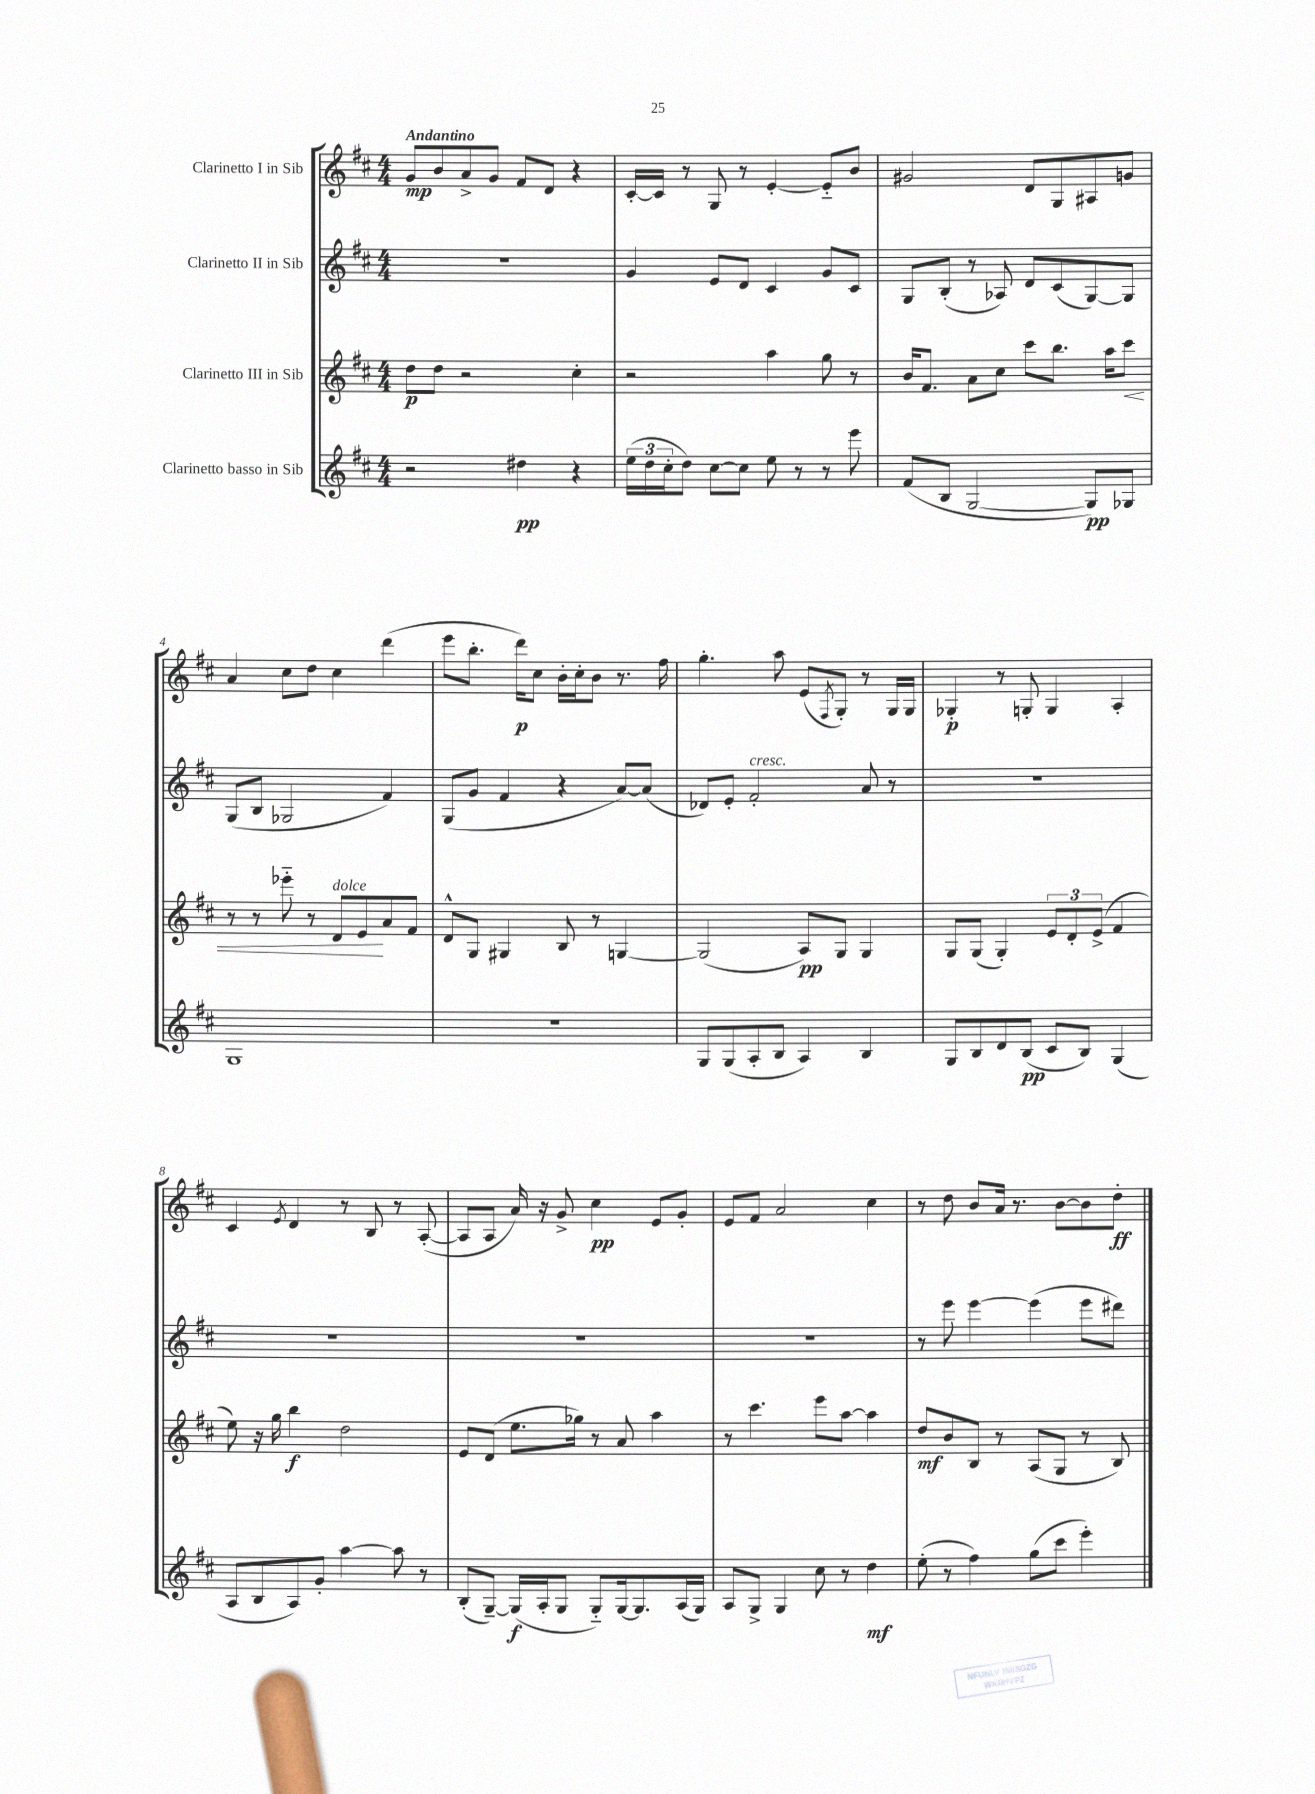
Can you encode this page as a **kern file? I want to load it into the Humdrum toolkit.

**kern	**dynam	**kern	**dynam	**kern	**kern	**dynam
*part4	*part4	*part3	*part3	*part2	*part1	*part1
*staff4	*staff4	*staff3	*staff3	*staff2	*staff1	*staff1
*I"Clarinetto basso in Sib	*	*I"Clarinetto III in Sib	*	*I"Clarinetto II in Sib	*I"Clarinetto I in Sib	*
*clefG2	*	*clefG2	*	*clefG2	*clefG2	*
*k[f#c#]	*	*k[f#c#]	*	*k[f#c#]	*k[f#c#]	*
*M4/4	*	*M4/4	*	*M4/4	*M4/4	*
=1	=1	=1	=1	=1	=1	=1
!	!	!	!	!	!LO:TX:a:B:t=Andantino	!
2r	.	8dd\L	p	1r	8g/L	mp
.	.	8dd\J	.	.	8b/	.
.	.	2r	.	.	8a^/	.
.	.	.	.	.	8g/J	.
4dd#X\	pp	.	.	.	8f#/L	.
.	.	.	.	.	8d/J	.
4r	.	4cc#'\	.	.	4r	.
=2	=2	=2	=2	=2	=2	=2
(24ee\LL	.	2r	.	4g/	[16c#'/LL	.
24dd\	.	.	.	.	.	.
.	.	.	.	.	16c#/JJ]	.
24cc#'\J	.	.	.	.	.	.
8dd\J)	.	.	.	.	8r	.
[8cc#\L	.	.	.	8e/L	8G/	.
8cc#\J]	.	.	.	8d/J	8r	.
8ee\	.	4aa\	.	4c#/	[4e'/	.
8r	.	.	.	.	.	.
8r	.	8gg\	.	8g/L	8e/L]	.
8eee\	.	8r	.	8c#/J	8b/J	.
=3	=3	=3	=3	=3	=3	=3
(8f#/L	.	16b/KL	.	8G/L	2g#X/	.
.	.	8.f#/J	.	.	.	.
8B/J	.	.	.	(8B'/J	.	.
[2G/	.	8a\L	.	8r	.	.
.	.	8cc#\J	.	8A-X/)	.	.
.	.	8ccc#\L	.	8d/L	8d/L	.
.	.	8.bb\J	.	(8c#/	8G/	.
8G/L])	pp	.	.	[8G/)	8A#X/	.
.	.	16aa\KL	.	.	.	.
!	!	!	!LO:HP:b	!	!	!
8G-X/J	.	8ccc#\J	<	8G/J]	8gn/J	.
!!LO:LB:g=z
=4	=4	=4	=4	=4	=4	=4
1G	.	8r	.	(8G/L	4a/	.
.	.	8r	.	8B/J	.	.
.	.	8eee-X\	.	2G-X/	8cc#\L	.
.	.	8r	.	.	8dd\J	.
!	!	!LO:TX:a:i:t=dolce	!	!	!	!
.	.	8d/L	.	.	4cc#\	.
.	.	8e/	.	.	.	.
.	.	8a/	[	4f#/)	(4ddd\	.
.	.	8f#/J	.	.	.	.
=5	=5	=5	=5	=5	=5	=5
1r	.	8d^^/L	.	(8G/L	8eee\L	.
.	.	8G/J	.	8g/J	8.bb'\J	.
.	.	4G#X/	.	4f#/	.	.
.	.	.	.	.	16ddd\KL)	p
.	.	.	.	.	8cc#\J	.
.	.	8B/	.	4r	16b'\LL	.
.	.	.	.	.	16cc#'\J	.
.	.	8r	.	.	8b\J	.
.	.	[4Gn/	.	[8a/L)	8.r	.
.	.	.	.	(8a/J]	.	.
.	.	.	.	.	16ff#\	.
=6	=6	=6	=6	=6	=6	=6
8G/L	.	(2G/]	.	8d-X/L)	4.gg'\	.
(8G/	.	.	.	8e'/J	.	.
!	!	!	!	!LO:TX:a:i:t=cresc.	!	!
8A'/	.	.	.	2f#'/	.	.
8B/J	.	.	.	.	8aa\	.
4A/)	.	8A/L)	pp	.	(8e/L	.
.	.	.	.	.	8qF#/	.
.	.	8G/J	.	.	8G'/J)	.
4B/	.	4G/	.	8a/	8r	.
.	.	.	.	8r	16G/LL	.
.	.	.	.	.	16G/JJ	.
=7	=7	=7	=7	=7	=7	=7
8G/L	.	8G/L	.	1r	4G-X'/	p
8B/	.	(8G/J	.	.	.	.
8d/	.	4G'/)	.	.	8r	.
(8B/J	pp	.	.	.	8Gn'/	.
8c#/L	.	12e/L	.	.	4G/	.
.	.	12d'/	.	.	.	.
8B/J)	.	.	.	.	.	.
.	.	(12e^/J	.	.	.	.
(4G/	.	4f#/	.	.	4A'/	.
!!LO:LB:g=z
=8	=8	=8	=8	=8	=8	=8
8A/L	.	8ee\)	.	1r	4c#/	.
8B/	.	16r	.	.	.	.
.	.	16gg\	.	.	.	.
.	.	.	.	.	8qe/	.
8A/)	.	4bb\	f	.	4d/	.
8g'/J	.	.	.	.	.	.
[4aa\	.	2dd\	.	.	8r	.
.	.	.	.	.	8B/	.
8aa\]	.	.	.	.	8r	.
8r	.	.	.	.	([8A'/	.
=9	=9	=9	=9	=9	=9	=9
(8B'/L	.	8e/L	.	1r	8A/L]	.
[8G~/J)	.	(8d/J	.	.	8A/J	.
(16G/LL]	f	8.ee\L	.	.	16a/)	.
16A'/J	.	.	.	.	16r	.
8G/J	.	.	.	.	8g^/	.
.	.	16gg-X\Jk)	.	.	.	.
8G/L)	.	8r	.	.	4cc#\	pp
[16G/k	.	8a/	.	.	.	.
8.G/]	.	.	.	.	.	.
.	.	4aa\	.	.	8e/L	.
(16A/L	.	.	.	.	8g'/J	.
16G/JJ)	.	.	.	.	.	.
=10	=10	=10	=10	=10	=10	=10
8A/L	.	8r	.	1r	8e/L	.
8G^/J	.	4.ccc#\	.	.	8f#/J	.
4G/	.	.	.	.	2a/	.
8cc#\	.	8eee\L	.	.	.	.
8r	.	[8aa\J	.	.	.	.
4dd\	mf	4aa\]	.	.	4cc#\	.
=11	=11	=11	=11	=11	=11	=11
(8ee'\	.	8dd/L	mf	8r	8r	.
8r	.	8b/	.	8eee\	8dd\	.
4ff#\)	.	8B/J	.	[4eee\	8b/L	.
.	.	8r	.	.	16a/Jk	.
.	.	.	.	.	8.r	.
(8gg\L	.	(8A/L	.	(4eee\]	.	.
8ccc#\J	.	8G/J	.	.	[8b\L	.
4eee'\)	.	8r	.	8eee\L	8b\]	.
.	.	8B/)	.	8ddd#X\J)	8dd'\J	ff
==	==	==	==	==	==	==
*-	*-	*-	*-	*-	*-	*-
